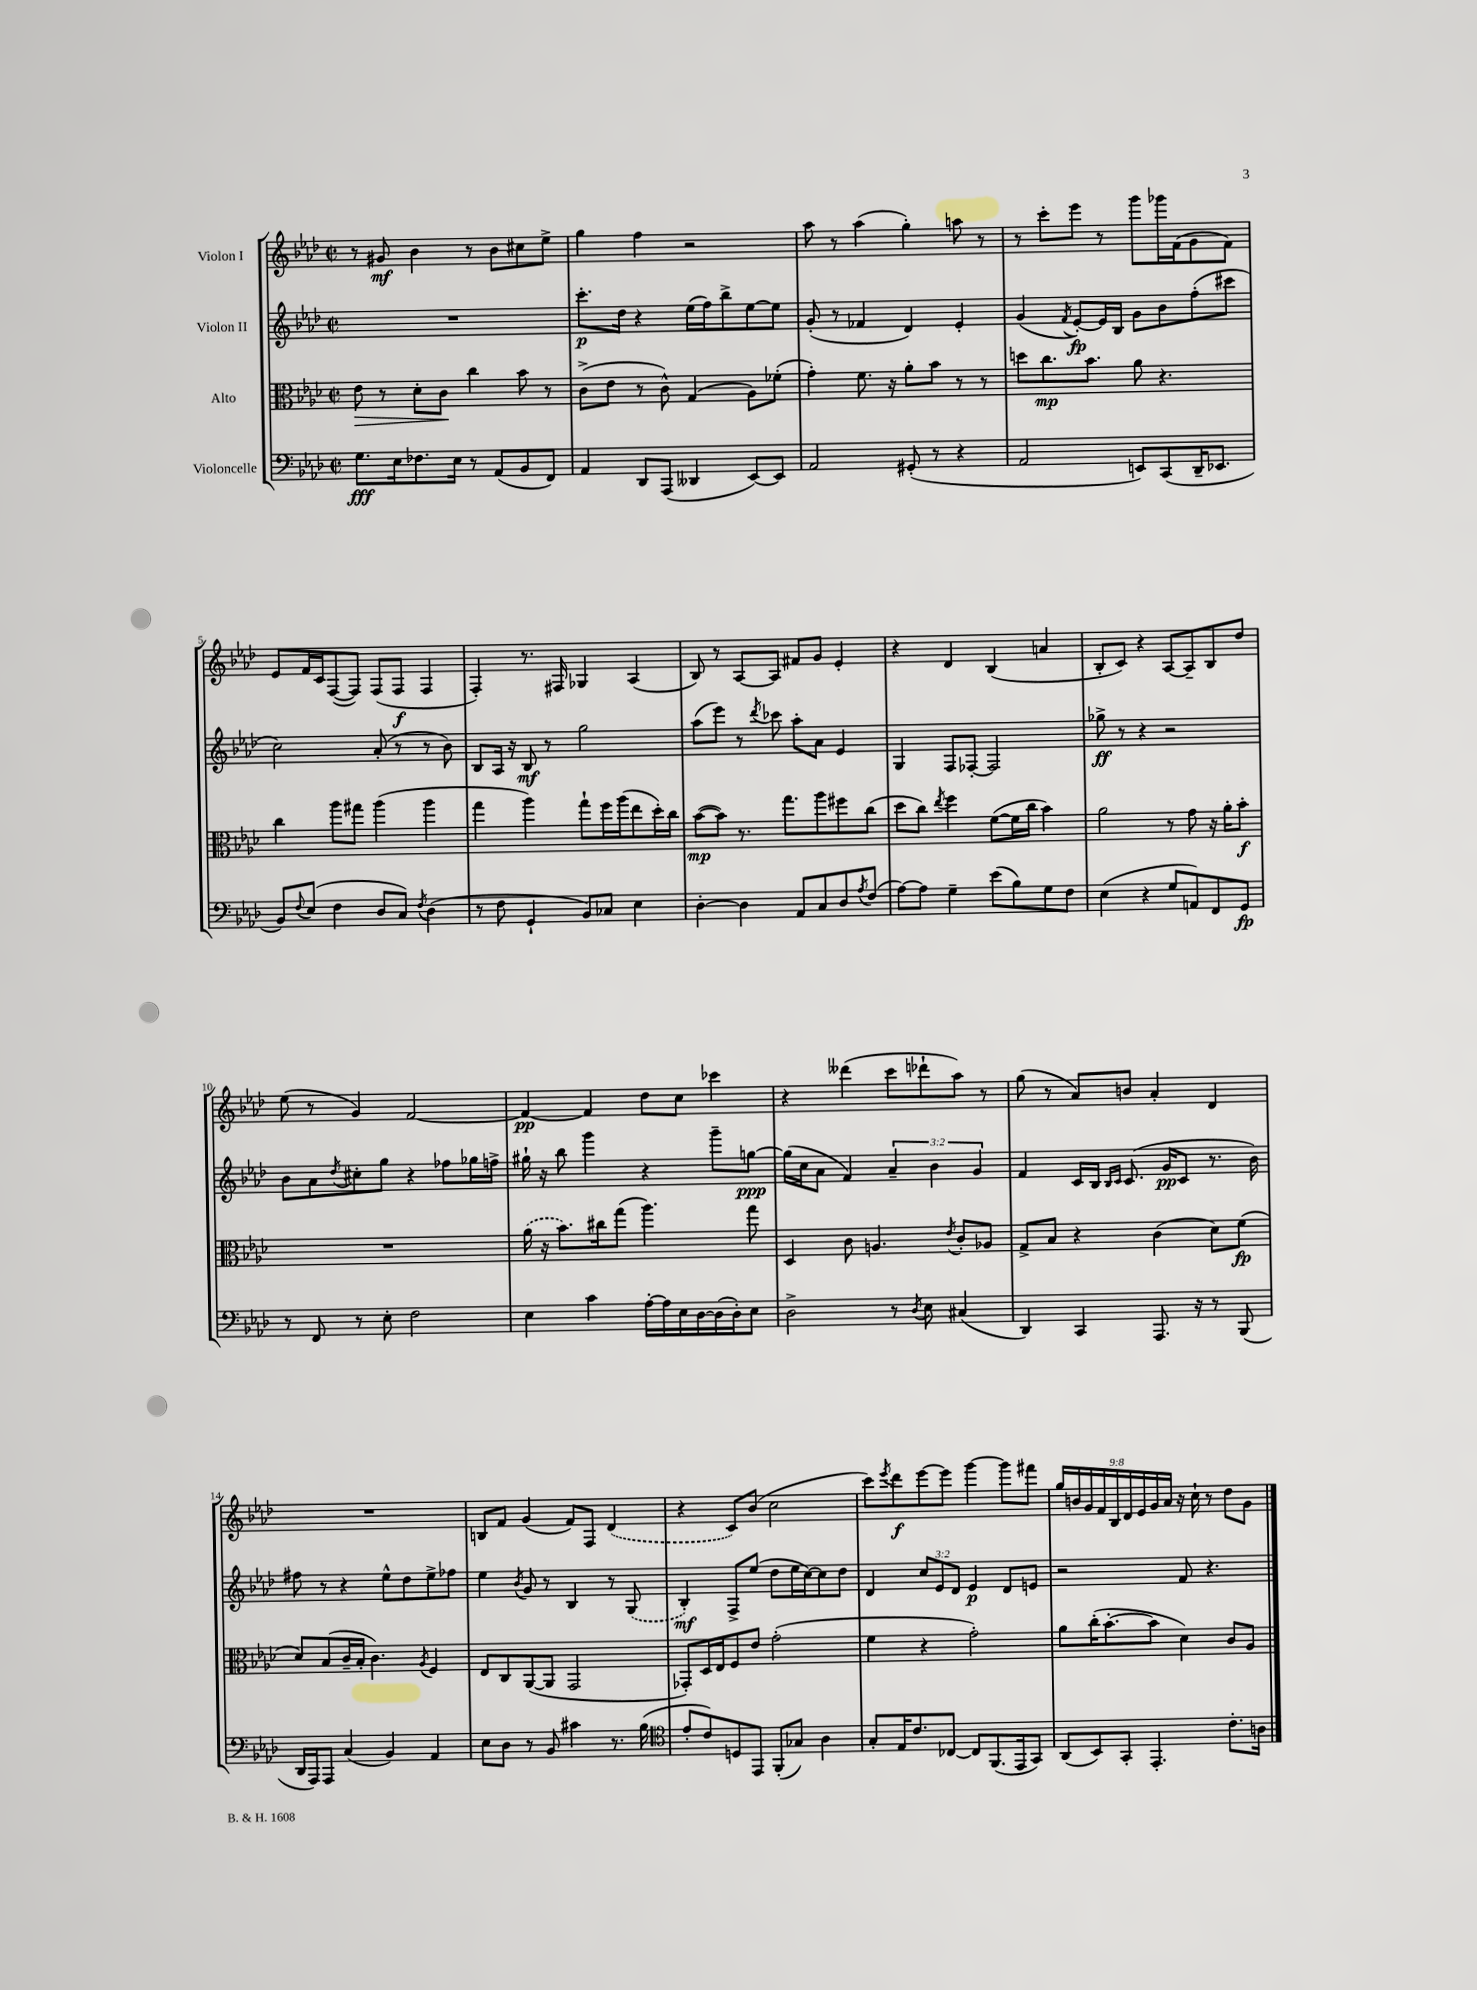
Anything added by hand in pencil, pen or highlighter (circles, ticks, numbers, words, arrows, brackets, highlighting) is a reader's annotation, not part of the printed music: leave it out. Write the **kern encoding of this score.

**kern	**dynam	**kern	**dynam	**kern	**dynam	**kern	**dynam
*part4	*part4	*part3	*part3	*part2	*part2	*part1	*part1
*staff4	*staff4	*staff3	*staff3	*staff2	*staff2	*staff1	*staff1
*I"Violoncelle	*	*I"Alto	*	*I"Violon II	*	*I"Violon I	*
*clefF4	*	*clefC3	*	*clefG2	*	*clefG2	*
*k[b-e-a-d-]	*	*k[b-e-a-d-]	*	*k[b-e-a-d-]	*	*k[b-e-a-d-]	*
*M2/2	*	*M2/2	*	*M2/2	*	*M2/2	*
*met(c|)	*	*met(c|)	*	*met(c|)	*	*met(c|)	*
=1	=1	=1	=1	=1	=1	=1	=1
!	!	!	!LO:HP:b	!	!	!	!
8.G\L	fff	8e-\	>	1r	.	8r	.
.	.	8r	.	.	.	8g#X/	mf
16E-\k	.	.	.	.	.	.	.
8.F-X\	.	8d-'\L	.	.	.	4b-\	.
.	.	8c\J	.	.	.	.	.
16E-\Jk	.	.	.	.	.	.	.
8r	.	4cc\	]	.	.	8r	.
(8AA-/L	.	.	.	.	.	8b-\L	.
8BB-/	.	8b-\	.	.	.	8cc#X\	.
8FF/J)	.	8r	.	.	.	8ee-^\J	.
=2	=2	=2	=2	=2	=2	=2	=2
4AA-/	.	(8c^\L	.	8.ccc'\L	p	4gg\	.
.	.	8e-\J	.	.	.	.	.
.	.	.	.	16dd-\Jk	.	.	.
8DD-/L	.	8r	.	4r	.	4ff\	.
(8AAA-/J	.	8c^^\)	.	.	.	.	.
4DD--X/	.	(4G/	.	(16ee-\LL	.	2r	.
.	.	.	.	16ff\J)	.	.	.
.	.	.	.	8bb-^\	.	.	.
[8EE-/L)	.	8A-\L)	.	[8ee-\	.	.	.
8EE-/J]	.	(8f-X'\J	.	8ee-\J]	.	.	.
=3	=3	=3	=3	=3	=3	=3	=3
2AA-/	.	4g'\)	.	(8g'/	.	8aa-\	.
.	.	.	.	8r	.	8r	.
.	.	8.f\	.	4f-X/	.	(4aa-\	.
.	.	16r	.	.	.	.	.
(8GG#X'/	.	8a-'\L	.	4d-/)	.	4gg'\)	.
8r	.	8b-\J	.	.	.	.	.
4r	.	8r	.	4e-'/	.	8aan\	.
.	.	8r	.	.	.	8r	.
=4	=4	=4	=4	=4	=4	=4	=4
2AA-/	.	8ddn\L	.	(4g/	.	8r	.
.	.	8.cc\	mp	.	.	8ccc'\L	.
.	.	.	.	8qf/	.	.	.
.	.	.	.	[8e-'/L)	fp	8eee-\J	.
.	.	8.b-\J	.	.	.	.	.
.	.	.	.	16e-/L]	.	8r	.
.	.	.	.	16B-/JJ	.	.	.
8EEn/L)	.	8a-\	.	8g\L	.	8ggg\L	.
(8CC/	.	4.r	.	8b-\	.	16ggg-X\L	.
.	.	.	.	.	.	(16f\J	.
16DD-~/K	.	.	.	(8ff'\	.	8g\	.
8.EE-X/J	.	.	.	.	.	.	.
.	.	.	.	8ccc#X\J	.	8f\J)	.
!!LO:LB:g=z
=5	=5	=5	=5	=5	=5	=5	=5
8BB-/L)	.	4cc\	.	2cc\)	.	8e-/L	.
8qqF/	.	.	.	.	.	.	.
(8E-/J	.	.	.	.	.	16f/L	.
.	.	.	.	.	.	16c/J	.
4F\	.	8aa-\L	.	.	.	([8F/	.
.	.	8gg#X\J	.	.	.	8F/J])	.
8D-/L	.	(4aa-\	.	(8a-'/	.	(8F/L	.
8C/J)	.	.	.	8r	.	8F/J	f
8qF/	.	.	.	.	.	.	.
(4D-\	.	4aa-\	.	8r	.	4F/	.
.	.	.	.	8b-\)	.	.	.
=6	=6	=6	=6	=6	=6	=6	=6
8r	.	4gg\	.	8B-/L	.	4F'/)	.
8F\	.	.	.	16A-/Jk	.	.	.
.	.	.	.	16r	.	.	.
4GG`/	.	4aa-\)	.	8B-/	mf	8.r	.
.	.	.	.	8r	.	.	.
.	.	.	.	.	.	16F#X/	.
8BB-/L)	.	8gg`\L	.	2gg\	.	4G-X/	.
8C-X/J	.	16ff\L	.	.	.	.	.
.	.	(16aa-\J	.	.	.	.	.
4E-\	.	8ee-\	.	.	.	(4A-/	.
.	.	16dd-'\L)	.	.	.	.	.
.	.	16cc\JJ	.	.	.	.	.
=7	=7	=7	=7	=7	=7	=7	=7
[4D-'\	.	([8b-\L	mp	(8aa-\L	.	8B-/)	.
.	.	8b-\J])	.	8eee-\J)	.	8r	.
4D-\]	.	8.r	.	8r	.	[8A-/L	.
.	.	.	.	8qddd-/	.	.	.
.	.	.	.	8ccc-X\	.	8A-/J]	.
.	.	8.gg\L	.	.	.	.	.
8AA-/L	.	.	.	8aa-'\L	.	8f#X/L	.
8C/	.	8aa-\	.	8a-\J	.	8g/J	.
8D-/	.	8ff#X\	.	4e-/	.	4e-'/	.
8qA-/	.	.	.	.	.	.	.
(8F/J	.	(8cc\J	.	.	.	.	.
=8	=8	=8	=8	=8	=8	=8	=8
[8A-\L)	.	8dd-\L	.	4G/	.	4r	.
8A-\J]	.	8cc\J)	.	.	.	.	.
.	.	8qee-/	.	.	.	.	.
4G~\	.	4ff\	.	8F/L	.	4d-/	.
.	.	.	.	[8F-X'/J	.	.	.
(8e-\L	.	([8f\L	.	2F-/]	.	(4B-/	.
8B-\)	.	16f\L]	.	.	.	.	.
.	.	16cc\JJ	.	.	.	.	.
8G\	.	4b-\)	.	.	.	4an/	.
8F\J	.	.	.	.	.	.	.
=9	=9	=9	=9	=9	=9	=9	=9
(4E-\	.	2a-\	.	8gg-X^\	ff	8B-'/L	.
.	.	.	.	8r	.	8c/J)	.
4r	.	.	.	4r	.	4r	.
8G/L	.	8r	.	2r	.	[8A-/L	.
8AAn/)	.	8g\	.	.	.	8A-~/]	.
8FF/	.	16r	.	.	.	8B-/	.
.	.	16a-'\KL	.	.	.	.	.
8GG/J	fp	8b-'\J	f	.	.	8dd-/J	.
!!LO:LB:g=z
=10	=10	=10	=10	=10	=10	=10	=10
8r	.	1r	.	8b-\L	.	(8ee-\	.
8FF/	.	.	.	8a-\	.	8r	.
.	.	.	.	8qdd-/	.	.	.
8r	.	.	.	8cc#X'\	.	4g/)	.
8E-'\	.	.	.	8gg\J	.	.	.
2F\	.	.	.	4r	.	[2f/	.
.	.	.	.	8ff-X\L	.	.	.
.	.	.	.	16gg-X\L	.	.	.
.	.	.	.	16ffn^\JJ	.	.	.
=11	=11	=11	=11	=11	=11	=11	=11
4E-\	.	(16a-\	.	16gg#X`\	.	4f/_	pp
.	.	16r	.	16r	.	.	.
.	.	8.b-\L)	.	8bb-\	.	.	.
4c\	.	.	.	4ggg\	.	4f/]	.
.	.	16cc#X\k	.	.	.	.	.
.	.	(8gg\J	.	.	.	.	.
[16A-'\LL	.	4.aa-\)	.	4r	.	8dd-\L	.
16A-\]	.	.	.	.	.	.	.
16E-\	.	.	.	.	.	8cc\J	.
[16D-\	.	.	.	.	.	.	.
(16D-\]	.	.	.	8ggg~\L	.	4ccc-X\	.
16D-'\J)	.	.	.	.	.	.	.
8E-\J	.	8gg\	.	[8ggn\J	ppp	.	.
=12	=12	=12	=12	=12	=12	=12	=12
2D-^\	.	4D-/	.	(16gg\LL]	.	4r	.
.	.	.	.	16cc\J	.	.	.
.	.	.	.	8a-\J	.	.	.
.	.	8c\	.	4f/)	.	(4ddd--X\	.
.	.	4.An/	.	.	.	.	.
8r	.	.	.	6a-~/	.	8ccc\L	.
8qD-/	.	.	.	.	.	.	.
8E-\	.	.	.	.	.	8ddd-X`\	.
.	.	.	.	6b-\	.	.	.
.	.	8qe-/	.	.	.	.	.
(4C#X/	.	8c'/L	.	.	.	8aa-\J)	.
.	.	.	.	6g/	.	.	.
.	.	8A-X/J	.	.	.	8r	.
=13	=13	=13	=13	=13	=13	=13	=13
4DD-/)	.	8G^/L	.	4f/	.	(8gg\	.
.	.	8B-/J	.	.	.	8r	.
4CC/	.	4r	.	16c/LL	.	8a-/L)	.
.	.	.	.	16B-/JJ	.	.	.
.	.	.	.	16qqB-/LL	.	.	.
.	.	.	.	16qqc/JJ	.	.	.
.	.	.	.	(8.c/	.	8bn/J	.
8.AAA-/	.	(4c\	.	.	.	4a-'/	.
.	.	.	.	16g/KL	pp	.	.
.	.	.	.	8c/J	.	.	.
16r	.	.	.	.	.	.	.
8r	.	8d-\L)	.	8.r	.	4d-/	.
(8BBB-/	.	(8f\J	fp	.	.	.	.
.	.	.	.	16b-\)	.	.	.
!!LO:LB:g=z
=14	=14	=14	=14	=14	=14	=14	=14
16DD-/LL	.	8d-/L)	.	8ff#X\	.	1r	.
16AAA-/J)	.	.	.	.	.	.	.
8AAA-/J	.	(8B-/	.	8r	.	.	.
(4C/	.	16c~/L	.	4r	.	.	.
.	.	16B-'/JJ	.	.	.	.	.
.	.	4.c\)	.	.	.	.	.
4BB-/)	.	.	.	8ee-^^\L	.	.	.
.	.	.	.	8dd-\	.	.	.
.	.	8qA-/	.	.	.	.	.
4AA-/	.	4F/	.	8ee-^\	.	.	.
.	.	.	.	8ff-X\J	.	.	.
=15	=15	=15	=15	=15	=15	=15	=15
8E-\L	.	8E-/L	.	4ee-\	.	8Bn/L	.
8D-\J	.	8C/	.	.	.	8f/J	.
.	.	.	.	8qb-/	.	.	.
8r	.	([8AA-/	.	8g/	.	(4g/	.
8BB-/	.	8AA-/J]	.	8r	.	.	.
4c#X\	.	2GG/	.	4B-/	.	8f/L)	.
.	.	.	.	.	.	8F/J	.
8.r	.	.	.	8r	.	(4d-/	.
.	.	.	.	(8G/	.	.	.
(16B-\	.	.	.	.	.	.	.
=16	=16	=16	=16	=16	=16	=16	=16
*clefC4	*	*	*	*	*	*	*
8e-'/L	.	8GG-X'/L)	.	4B-'/)	mf	4r	.
8c/)	.	16D-/L	.	.	.	.	.
.	.	16E-/J	.	.	.	.	.
8Dn/	.	8F/	.	8F^/L	.	8c/L)	.
8EE-/J	.	8e-/J	.	(8ee-/J	.	(8b-/J	.
(8FF'/L	.	(2g'\	.	8dd-\L	.	2cc\	.
8G-X/J)	.	.	.	16ee-\L	.	.	.
.	.	.	.	[16cc\J)	.	.	.
4A-\	.	.	.	8cc\]	.	.	.
.	.	.	.	8dd-\J	.	.	.
=17	=17	=17	=17	=17	=17	=17	=17
8G'/L	.	4f\	.	4d-/	.	8ccc\L)	.
.	.	.	.	.	.	8qeee-/	.
16E-/K	.	.	.	.	.	8ddd-\	f
8.c/	.	.	.	.	.	.	.
.	.	4r	.	12cc/L	.	[8eee-\	.
.	.	.	.	12e-/	.	.	.
[8C-X/J	.	.	.	.	.	8eee-\J]	.
.	.	.	.	12d-/J	.	.	.
8C-/L]	.	2g'\)	.	4e-/	p	[4ggg\	.
(8.FF/	.	.	.	.	.	.	.
.	.	.	.	8d-/L	.	8ggg\L]	.
16EE-/k	.	.	.	.	.	.	.
8GG/J)	.	.	.	8en/J	.	8fff#X\J	.
=18	=18	=18	=18	=18	=18	=18	=18
(8AA-/L	.	8a-\L	.	2r	.	18gg/LL	.
.	.	.	.	.	.	18bn/	.
.	.	.	.	.	.	18g/	.
8BB-/)	.	(16cc'\K	.	.	.	.	.
.	.	.	.	.	.	18f/	.
.	.	[8.b-'\	.	.	.	.	.
.	.	.	.	.	.	18B-/	.
8GG'/J	.	.	.	.	.	.	.
.	.	.	.	.	.	18d-/	.
.	.	.	.	.	.	18e-/	.
4.EE-'/	.	8b-\J]	.	.	.	.	.
.	.	.	.	.	.	18g/	.
.	.	.	.	.	.	18a-/JJ	.
.	.	4d-\)	.	8f/	.	16r	.
.	.	.	.	.	.	16cc`\	.
.	.	.	.	4.r	.	8r	.
8.c'\L	.	8c/L	.	.	.	8dd-\L	.
.	.	8A-/J	.	.	.	8g\J	.
16An\Jk	.	.	.	.	.	.	.
==	==	==	==	==	==	==	==
*-	*-	*-	*-	*-	*-	*-	*-
